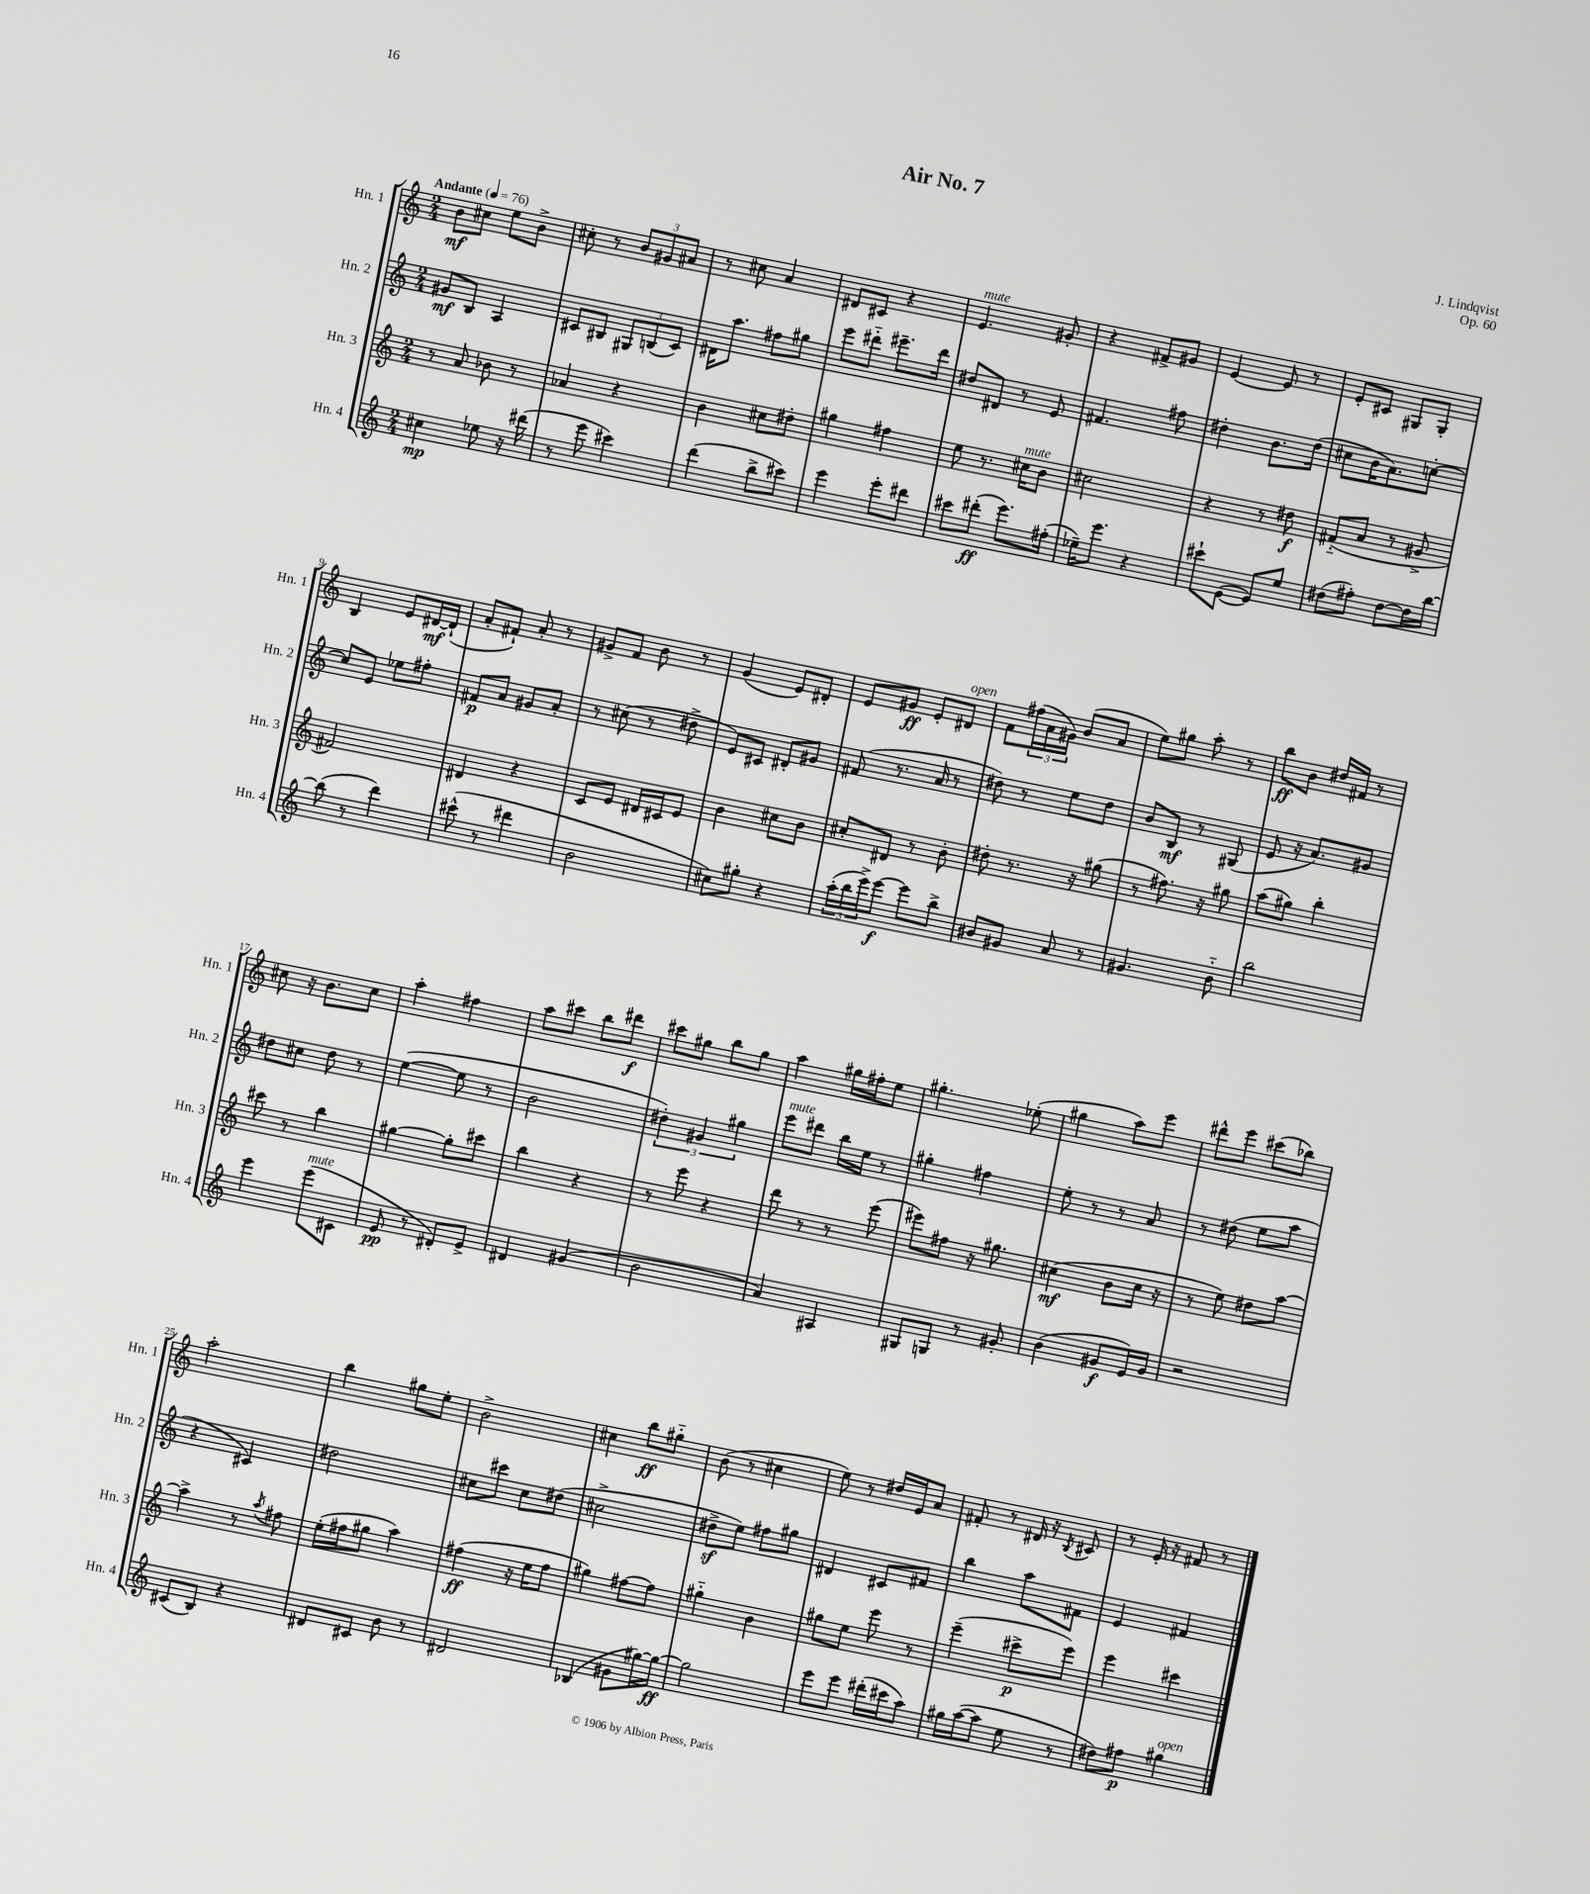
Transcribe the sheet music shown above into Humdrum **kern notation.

**kern	**kern	**kern	**kern
*staff4	*staff3	*staff2	*staff1
*clefG2	*clefG2	*clefG2	*clefG2
*k[]	*k[]	*k[]	*k[]
*M2/4	*M2/4	*M2/4	*M2/4
*MM76	*MM76	*MM76	*MM76
4cc#\	8r	8g#/L	8b\L
.	8a/	8B/J	8cc#\J
8ee-\	8b-\	4A/	8ee\L
16r	8r	.	8b^\J
(16ddd#\	.	.	.
=	=	=	=
8r	4a-/	8c#/L	8cc#'\
8eee\	.	8B#/J	8r
4ccc#\)	4r	12G#/L	12b/L
.	.	(12B/	12g#/
.	.	12c#/J)	12a#/J
=	=	=	=
(4ddd\	4b\	16d#\LK	8r
.	.	8.aa\J	.
.	.	.	8cc#\
8bb^\L	8cc#\L	8ff#\L	4a/
8ccc#\J)	8dd#'\J	8gg#\J	.
=	=	=	=
4eee\	4gg#\	8eee\L	8d#/L
.	.	8ddd#'~\J	8c#/J
8eee'\L	4ff#\	8.eee#~\L	4r
8ddd#\J	.	.	.
.	.	16ddd#\Jk	.
=	=	=	=
8ccc#\L	8ee\	8dd#/L	4.e/
(8ddd#'\J	8.r	8d#/J	.
8.eee\L)	.	8r	.
.	16cc#\LK	.	.
.	8b\J	8e/	8g#'/
(16ff#'\Jk	.	.	.
=	=	=	=
16ee-~\LK)	2cc#\	4.f#/	4r
8.eee\J	.	.	.
4r	.	.	8f#^/L
.	.	8ff#\	8g#/J
=	=	=	=
8ccc#`\L	4r	4dd#'\	[4e/
([8e\J	.	.	.
8e/]L)	8r	8.b\L	8e/]
8ee/J	8dd#\	.	8r
.	.	(16dd#\Jk	.
=	=	=	=
(8dd#\L	(8f#'~/L	8cc#\L	8e'/L
8ff#'\J)	8a/J	16b\K	8c#/J
.	.	8.a\)	.
[8dd#\L	8r	.	8G#/L
16dd#\]L	8g#^/	[8cc'\J	8G#'/J
[16bb\JJ	.	.	.
=	=	=	=
(8bb\]	2f#/)	8cc/]L	4B/
8r	.	8e/J	.
4ddd\)	.	8ee-\L	8e/L
.	.	8ff#'\J	[16d#/L
.	.	.	(16d#`/]JJ
=	=	=	=
(8ccc#^^\	4d#/	8f#/L	8a'/L
8r	.	8a/J	8f#`/J)
4ddd#\	4r	8g#/L	8a'/
.	.	8a'/J	8r
=	=	=	=
2b\	8c/L	8r	8g#^/L
.	8e/J	(8cc#\	8f/J
.	16d#/LL	8r	8b\
.	16c#/J	.	.
.	8e/J	8dd#^\	8r
=	=	=	=
8cc#\L)	4b\	8e/L)	(4g/
8gg#'\J	.	8c#/J	.
4r	8cc#\L	8d#'/L	8e/L)
.	8b\J	8g#/J	8d#'/J
=	=	=	=
(24aa'\LL	8cc#'/L	(8f#/	8e/L
24bb\	.	.	.
24eee^\J)	.	.	.
[8eee\J	8d#/J	8.r	8g#/J
8eee\]L	8r	.	8e'/L
.	.	16a/	.
8bb^\J	8b'\	8r	8d#/J
=	=	=	=
8b#/L	8dd#'\	8dd#\)	8f\L
8g#/J	8.r	8r	(24ff#\L
.	.	.	24a\
.	.	.	24g#\JJ)
8a/	.	8ee\L	(8b/L
.	16r	.	.
8r	(8gg#\	8dd#\J	8a/J
=	=	=	=
4.g#/	8r	8b/L	8ee\L)
.	8.ff#\)	8B/J	8gg#\J
.	.	8r	8aa'\
.	16r	.	.
8b'~\	8gg#\	(8G#/	8r
=	=	=	=
2bb\	(8aa\L	8e/	8bb\L
.	8gg#\J)	16r	8b\J
.	.	8.a/L)	.
.	4bb'\	.	16dd#/LL
.	.	.	16f#/JJ
.	.	8g#/J	8r
=	=	=	=
4eee\	8ccc#\	8dd#\L	8cc#\
.	8r	8cc#\J	16r
.	.	.	8.b\L
(8eee\L	4bb\	8dd#\	.
8c#\J	.	8r	8cc#\J
=	=	=	=
8e/	[4gg#\	([4ee\	4aa'\
8r	.	.	.
8d#'/L)	8gg#'\]L	8ee\]	4ff#\
8e^/J	8ccc#\J	8r	.
=	=	=	=
4d#/	4bb\	2b\	8aa\L
.	.	.	8ccc#\J
(4g#/	4r	.	8bb\L
.	.	.	8ddd#\J
=	=	=	=
2b\	8r	6dd#'\)	8ccc#\L
.	8eee\	.	8gg#\J
.	.	6g#/	.
.	4r	.	8bb\L
.	.	6gg#\	.
.	.	.	8gg#\J
=	=	=	=
4a/)	8ddd\	8eee\L	4aa\
.	8r	8ddd#\J	.
4A#/	8r	16bb\LL	16gg#\LL
.	.	16ee\JJ	16ff#'\J
.	(8eee\	8r	8ee\J
=	=	=	=
8G#/L	8eee#\L)	4gg#'\	4.gg#'\
8G/J	8ff#\J	.	.
8r	16r	4ff#\	.
.	8.gg#\	.	.
8g#'/	.	.	(8ee-'\
=	=	=	=
(4b\	(4cc#\	8ee'\	4gg#\
.	.	8r	.
8g#/L	8b\L	8r	8aa\L)
16e/L)	16cc#\Jk	8a/	8eee\J
16g#/JJ	16r	.	.
=	=	=	=
2r	8r	8r	8ddd#^^\L
.	8ee\)	(8dd#\	8eee\J
.	8dd#\L	8ee\L	(8ccc#\L
.	[8aa\J	8aa\J	8bb-\J)
=	=	=	=
(8c#/L	4aa^\]	4r	2aa'\
8B/J)	.	.	.
4r	8r	4c#/)	.
.	8qaa/	.	.
.	8ff#\	.	.
=	=	=	=
8d#/L	(16ee'\LL	2dd#\	4bb\
.	16ff#\J	.	.
8c#/J	8gg#\J	.	.
8b\	4aa\)	.	8gg#\L
8r	.	.	8ee'\J
=	=	=	=
2d#/	(4ff#\	8cc#\L	2b^\
.	.	8ccc#\J	.
.	16r	8cc#\L	.
.	16ee\LK	.	.
.	8ff#\J	(8dd#\J	.
=	=	=	=
(4B-/	4gg#\)	2cc#^\	4cc#\
8g#\L	[8ff#\L	.	8bb\L
[16gg#\L)	8ff#\]J	.	8gg#'~\J
16gg#\_JJ	.	.	.
=	=	=	=
2gg#\]	4gg#'~\	8dd#^\L	(8b\
.	.	8ee\J)	8r
.	4b\	8ff#\L	4cc#\
.	.	8gg#\J	.
=	=	=	=
8eee\L	8gg#\L	4d#/	8ee\)
8eee\J	8ee\J	.	8r
(16ddd#'\LL	8eee\	8c#/L	16dd#/LL
16ccc#\J	.	.	16e/J
8aa\J)	8r	8f#/J	8a/J
=	=	=	=
16gg#\LL	(4eee~\	4bb\	8f#'/
([16aa\J	.	.	.
8aa\]J	.	.	8r
8ee\	8ccc#^\L	8aa\L	16d#/
.	.	.	16r
.	.	.	8qB/
8r	8eee\J)	8f#\J	8c#/
=	=	=	=
8dd#\L)	4eee\	4e/	8r
8ff#\J	.	.	16e'/
.	.	.	16r
4gg#\	4ccc#\	4f#/	8f#/
.	.	.	8r
==	==	==	==
*-	*-	*-	*-
